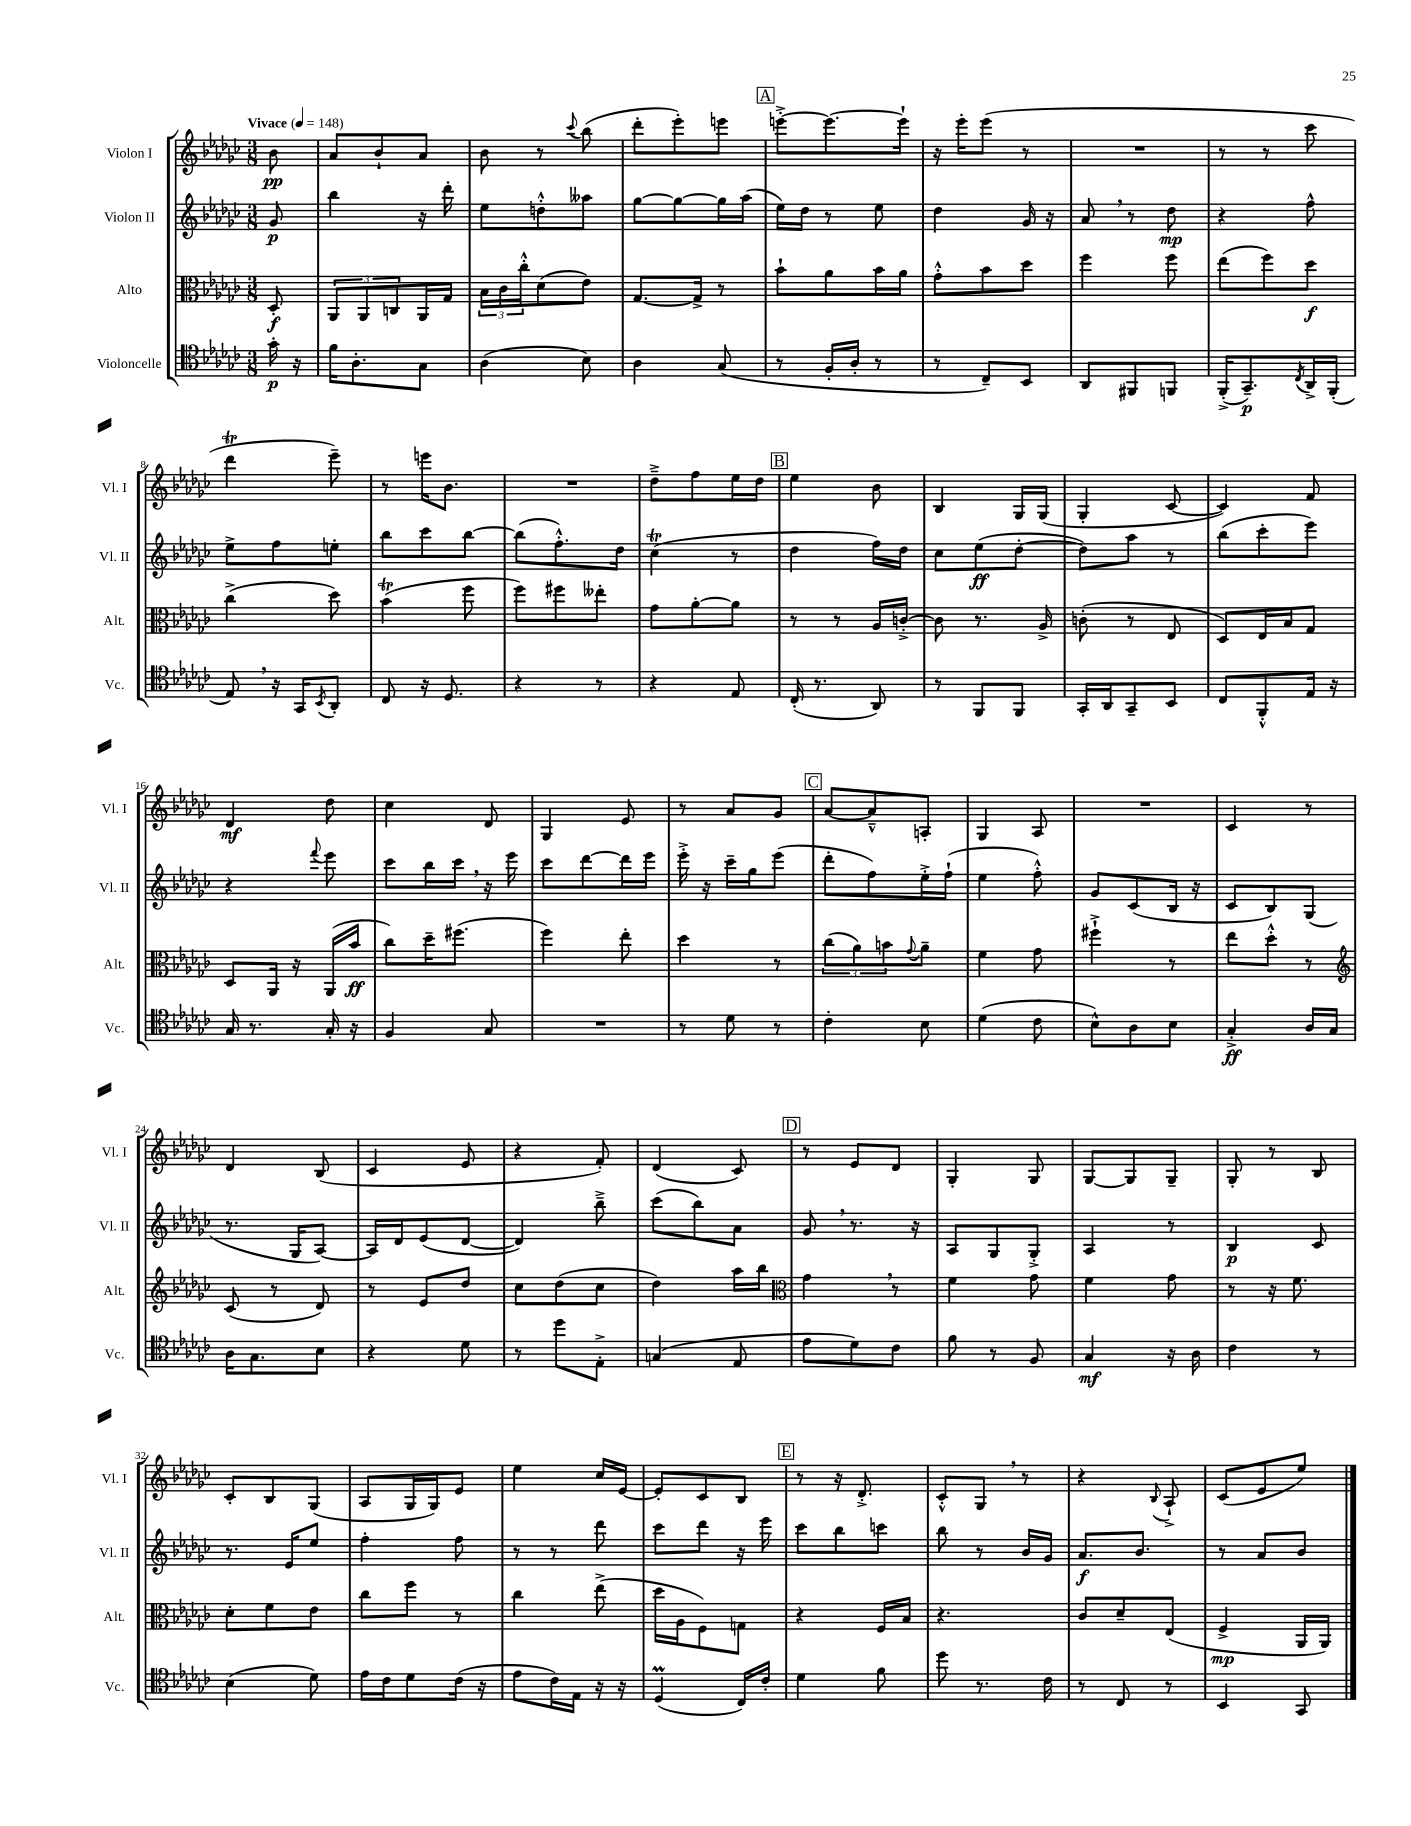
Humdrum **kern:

**kern	**dynam	**kern	**dynam	**kern	**dynam	**kern	**dynam
*part4	*part4	*part3	*part3	*part2	*part2	*part1	*part1
*staff4	*staff4	*staff3	*staff3	*staff2	*staff2	*staff1	*staff1
*I"Violoncelle	*	*I"Alto	*	*I"Violon II	*	*I"Violon I	*
*I'Vc.	*	*I'Alt.	*	*I'Vl. II	*	*I'Vl. I	*
*clefC4	*	*clefC3	*	*clefG2	*	*clefG2	*
*k[b-e-a-d-g-c-]	*	*k[b-e-a-d-g-c-]	*	*k[b-e-a-d-g-c-]	*	*k[b-e-a-d-g-c-]	*
*M3/8	*	*M3/8	*	*M3/8	*	*M3/8	*
*MM148	*	*MM148	*	*MM148	*	*MM148	*
=	=	=	=	=	=	=	=
!	!	!	!	!	!	!LO:TX:a:B:t=Vivace	!
16g-'\	p	8D-'/	f	8g-/	p	8b-\	pp
16r	.	.	.	.	.	.	.
=1	=1	=1	=1	=1	=1	=1	=1
16f\KL	.	12AA-/L	.	4bb-\	.	8a-/L	.
8.A-'\	.	.	.	.	.	.	.
.	.	12AA-/	.	.	.	.	.
.	.	.	.	.	.	8b-`/	.
.	.	12Cn/	.	.	.	.	.
8G-\J	.	16AA-/L	.	16r	.	8a-/J	.
.	.	16G-/JJ	.	16ddd-'\	.	.	.
=2	=2	=2	=2	=2	=2	=2	=2
(4A-\	.	24B-\LL	.	8ee-\L	.	8b-\	.
.	.	24c-\	.	.	.	.	.
.	.	24cc-'^^\J	.	.	.	.	.
.	.	(8d-\	.	8ddn'^^\	.	8r	.
.	.	.	.	.	.	8qqccc-/	.
8B-\)	.	8e-\J)	.	8aa--X\J	.	(8bb-\	.
=3	=3	=3	=3	=3	=3	=3	=3
4A-\	.	[8.G-/L	.	[8gg-\L	.	8ddd-'\L	.
.	.	.	.	8gg-\_	.	8eee-'\)	.
.	.	16G-^/Jk]	.	.	.	.	.
(8G-/	.	8r	.	16gg-\L]	.	8eeen\J	.
.	.	.	.	(16aa-\JJ	.	.	.
!!LO:REH:place=s1:t=A
=4	=4	=4	=4	=4	=4	=4	=4
8r	.	8b-`\L	.	16ee-\LL)	.	[8eeen'^\L	.
.	.	.	.	16dd-\JJ	.	.	.
16F'/LL	.	8a-\	.	8r	.	8.eee\_	.
16A-'/JJ	.	.	.	.	.	.	.
8r	.	16b-\L	.	8ee-\	.	.	.
.	.	16a-\JJ	.	.	.	16eee`\Jk]	.
=5	=5	=5	=5	=5	=5	=5	=5
8r	.	8g-'^^\L	.	4dd-\	.	16r	.
.	.	.	.	.	.	16eee-'\KL	.
8C-~/L)	.	8b-\	.	.	.	(8eee-\J	.
8BB-/J	.	8dd-\J	.	16g-/	.	8r	.
.	.	.	.	16r	.	.	.
=6	=6	=6	=6	=6	=6	=6	=6
8AA-/L	.	4ff\	.	8a-,/	.	4.r	.
8FF#X/	.	.	.	8r	.	.	.
8FFn/J	.	8ff\	.	8dd-\	mp	.	.
=7	=7	=7	=7	=7	=7	=7	=7
(16FF'^/KL	.	(8ee-\L	.	4r	.	8r	.
8.GG-~/)	p	.	.	.	.	.	.
.	.	8ff\)	.	.	.	8r	.
8qC-/	.	.	.	.	.	.	.
16AA-^/L	.	8dd-\J	f	8ff^^\	.	8ccc-\	.
(16FF'/JJ	.	.	.	.	.	.	.
!!LO:LB:g=z
=8	=8	=8	=8	=8	=8	=8	=8
8E-,/)	.	(4cc-^\	.	8ee-^\L	.	4ddd-T\	.
16r	.	.	.	8ff\	.	.	.
16GG-/KL	.	.	.	.	.	.	.
8qBB-/	.	.	.	.	.	.	.
8AA-'/J	.	8dd-\)	.	8een'\J	.	8eee-~\)	.
=9	=9	=9	=9	=9	=9	=9	=9
8C-/	.	(4b-t\	.	8bb-\L	.	8r	.
16r	.	.	.	8ccc-\	.	16eeen\KL	.
8.D-/	.	.	.	.	.	8.b-\J	.
.	.	8ff\	.	[8bb-\J	.	.	.
=10	=10	=10	=10	=10	=10	=10	=10
4r	.	8ff\L)	.	(8bb-\L]	.	4.r	.
.	.	8ff#X\	.	8.ff'^^\)	.	.	.
8r	.	8ee--X'\J	.	.	.	.	.
.	.	.	.	16dd-\Jk	.	.	.
=11	=11	=11	=11	=11	=11	=11	=11
4r	.	8g-\L	.	(4cc-T\	.	8dd-~^\L	.
.	.	[8a-'\	.	.	.	8ff\	.
8E-/	.	8a-\J]	.	8r	.	16ee-\L	.
.	.	.	.	.	.	16dd-\JJ	.
!!LO:REH:place=s1:t=B
=12	=12	=12	=12	=12	=12	=12	=12
(16C-'/	.	8r	.	4dd-\	.	4ee-\	.
8.r	.	.	.	.	.	.	.
.	.	8r	.	.	.	.	.
8AA-/)	.	16A-/LL	.	16ff\LL)	.	8b-\	.
.	.	[16cn'^/JJ	.	16dd-\JJ	.	.	.
=13	=13	=13	=13	=13	=13	=13	=13
8r	.	8c\]	.	8cc-\L	.	4B-/	.
8FF/L	.	8.r	.	(8ee-\	ff	.	.
8FF/J	.	.	.	[8dd-'\J	.	16G-/LL	.
.	.	16A-^/	.	.	.	(16G-/JJ	.
=14	=14	=14	=14	=14	=14	=14	=14
16GG-'/LL	.	(8cn'\	.	8dd-\L])	.	4G-'/	.
16AA-/J	.	.	.	.	.	.	.
8GG-~/	.	8r	.	8aa-\J	.	.	.
8BB-/J	.	8E-/	.	8r	.	[8c-/	.
=15	=15	=15	=15	=15	=15	=15	=15
8C-/L	.	8D-/L)	.	(8bb-\L	.	4c-/])	.
8FF'^^/	.	16E-/L	.	8ccc-'\	.	.	.
.	.	16B-/J	.	.	.	.	.
16E-/Jk	.	8G-/J	.	8eee-\J)	.	8f/	.
16r	.	.	.	.	.	.	.
!!LO:LB:g=z
=16	=16	=16	=16	=16	=16	=16	=16
16G-/	.	8D-/L	.	4r	.	4d-/	mf
8.r	.	.	.	.	.	.	.
.	.	16AA-/Jk	.	.	.	.	.
.	.	16r	.	.	.	.	.
.	.	.	.	8qqfff/	.	.	.
16G-'/	.	(16AA-/LL	.	8eee-\	.	8dd-\	.
16r	.	16b-/JJ	ff	.	.	.	.
=17	=17	=17	=17	=17	=17	=17	=17
4F/	.	8cc-\L)	.	8ccc-\L	.	4cc-\	.
.	.	16dd-~\K	.	16bb-\L	.	.	.
.	.	(8.ff#X\J	.	16ccc-,\JJ	.	.	.
8G-/	.	.	.	16r	.	8d-/	.
.	.	.	.	16eee-\	.	.	.
=18	=18	=18	=18	=18	=18	=18	=18
4.r	.	4ff\)	.	8ccc-\L	.	4G-/	.
.	.	.	.	[8ddd-\	.	.	.
.	.	8ee-'\	.	16ddd-\L]	.	8e-/	.
.	.	.	.	16eee-\JJ	.	.	.
=19	=19	=19	=19	=19	=19	=19	=19
8r	.	4dd-\	.	16eee-'^\	.	8r	.
.	.	.	.	16r	.	.	.
8d-\	.	.	.	16ccc-~\LL	.	8a-/L	.
.	.	.	.	16gg-\J	.	.	.
8r	.	8r	.	(8eee-\J	.	8g-/J	.
!!LO:REH:place=s1:t=C
=20	=20	=20	=20	=20	=20	=20	=20
4c-'\	.	(12cc-\L	.	8ddd-'\L	.	[8a-/L	.
.	.	12a-\)	.	.	.	.	.
.	.	.	.	8ff\)	.	8a-~^^/]	.
.	.	12bn\	.	.	.	.	.
.	.	8qqg-/	.	.	.	.	.
8B-\	.	8a-~\J	.	16ee-'^\L	.	8An'/J	.
.	.	.	.	(16ff`\JJ	.	.	.
=21	=21	=21	=21	=21	=21	=21	=21
(4d-\	.	4f\	.	4ee-\	.	4G-/	.
8c-\	.	8g-\	.	8ff'^^\)	.	8A-/	.
=22	=22	=22	=22	=22	=22	=22	=22
8B-^^\L)	.	4ff#X`^\	.	8g-/L	.	4.r	.
8A-\	.	.	.	(8c-/	.	.	.
8B-\J	.	8r	.	16B-/Jk	.	.	.
.	.	.	.	16r	.	.	.
=23	=23	=23	=23	=23	=23	=23	=23
4G-'^/	ff	8ee-\L	.	8c-/L	.	4c-/	.
.	.	8dd-'^^\J	.	8B-/)	.	.	.
16A-/LL	.	8r	.	(8G-/J	.	8r	.
16G-/JJ	.	.	.	.	.	.	.
!!LO:LB:g=z
=24	=24	=24	=24	=24	=24	=24	=24
*	*	*clefG2	*	*	*	*	*
16A-\KL	.	(8c-/	.	8.r	.	4d-/	.
8.G-\	.	.	.	.	.	.	.
.	.	8r	.	.	.	.	.
.	.	.	.	16G-/KL	.	.	.
8B-\J	.	8d-/)	.	[8A-/J)	.	(8B-/	.
=25	=25	=25	=25	=25	=25	=25	=25
4r	.	8r	.	16A-/LL]	.	4c-/	.
.	.	.	.	16d-/J	.	.	.
.	.	8e-/L	.	(8e-/	.	.	.
8d-\	.	8dd-/J	.	[8d-/J	.	8e-/	.
=26	=26	=26	=26	=26	=26	=26	=26
8r	.	8cc-\L	.	4d-/])	.	4r	.
8dd-\L	.	(8dd-\	.	.	.	.	.
8E-'^\J	.	8cc-\J	.	8bb-~^\	.	8f'/)	.
=27	=27	=27	=27	=27	=27	=27	=27
(4Gn/	.	4dd-\)	.	(8ccc-\L	.	(4d-/	.
.	.	.	.	8bb-\)	.	.	.
8E-/	.	16aa-\LL	.	8a-\J	.	8c-/)	.
.	.	16bb-\JJ	.	.	.	.	.
!!LO:REH:place=s1:t=D
=28	=28	=28	=28	=28	=28	=28	=28
*	*	*clefC3	*	*	*	*	*
8e-\L	.	4g-,\	.	8g-,/	.	8r	.
8d-\)	.	.	.	8.r	.	8e-/L	.
8c-\J	.	8r	.	.	.	8d-/J	.
.	.	.	.	16r	.	.	.
=29	=29	=29	=29	=29	=29	=29	=29
8f\	.	4f\	.	8A-/L	.	4G-'/	.
8r	.	.	.	8G-/	.	.	.
8F/	.	8g-\	.	8G-'^/J	.	8G-/	.
=30	=30	=30	=30	=30	=30	=30	=30
4G-/	mf	4f\	.	4A-/	.	[8G-/L	.
.	.	.	.	.	.	8G-/]	.
16r	.	8g-\	.	8r	.	8G-~/J	.
16A-\	.	.	.	.	.	.	.
=31	=31	=31	=31	=31	=31	=31	=31
4c-\	.	8r	.	4B-/	p	8G-'/	.
.	.	16r	.	.	.	8r	.
.	.	8.f\	.	.	.	.	.
8r	.	.	.	8c-/	.	8B-/	.
!!LO:LB:g=z
=32	=32	=32	=32	=32	=32	=32	=32
(4B-\	.	8d-'\L	.	8.r	.	8c-'/L	.
.	.	8f\	.	.	.	8B-/	.
.	.	.	.	16e-/KL	.	.	.
8d-\)	.	8e-\J	.	8ee-/J	.	(8G-/J	.
=33	=33	=33	=33	=33	=33	=33	=33
16e-\LL	.	8cc-\L	.	4ff'\	.	8A-/L	.
16c-\J	.	.	.	.	.	.	.
8d-\	.	8ff\J	.	.	.	16G-/L	.
.	.	.	.	.	.	16G-/J)	.
(16c-\Jk	.	8r	.	8ff\	.	8e-/J	.
16r	.	.	.	.	.	.	.
=34	=34	=34	=34	=34	=34	=34	=34
8e-\L	.	4cc-\	.	8r	.	4ee-\	.
16c-\L)	.	.	.	8r	.	.	.
16E-\JJ	.	.	.	.	.	.	.
16r	.	(8ee-^\	.	8ddd-\	.	16cc-/LL	.
16r	.	.	.	.	.	[16e-/JJ	.
=35	=35	=35	=35	=35	=35	=35	=35
(4D-M/	.	16dd-\LL	.	8ccc-\L	.	8e-'/L]	.
.	.	16A-\J	.	.	.	.	.
.	.	8F\)	.	8ddd-\J	.	8c-/	.
16C-/LL)	.	8Gn\J	.	16r	.	8B-/J	.
16c-'/JJ	.	.	.	16eee-\	.	.	.
!!LO:REH:place=s1:t=E
=36	=36	=36	=36	=36	=36	=36	=36
4d-\	.	4r	.	8ccc-\L	.	8r	.
.	.	.	.	8bb-\	.	16r	.
.	.	.	.	.	.	8.d-'^/	.
8f\	.	16F/LL	.	8cccn\J	.	.	.
.	.	16B-/JJ	.	.	.	.	.
=37	=37	=37	=37	=37	=37	=37	=37
8dd-\	.	4.r	.	8bb-\	.	8c-'^^/L	.
8.r	.	.	.	8r	.	8G-,/J	.
.	.	.	.	16b-/LL	.	8r	.
16c-\	.	.	.	16g-/JJ	.	.	.
=38	=38	=38	=38	=38	=38	=38	=38
8r	.	8c-/L	.	8.a-/L	f	4r	.
8C-/	.	8d-~/	.	.	.	.	.
.	.	.	.	8.b-/J	.	.	.
.	.	.	.	.	.	8qqB-/	.
8r	.	(8E-/J	.	.	.	8A-`^/	.
=39	=39	=39	=39	=39	=39	=39	=39
4BB-/	.	4F^/	mp	8r	.	(8c-/L	.
.	.	.	.	8a-/L	.	8e-/	.
8GG-/	.	16AA-/LL	.	8b-/J	.	8ee-/J)	.
.	.	16AA-/JJ)	.	.	.	.	.
==	==	==	==	==	==	==	==
*-	*-	*-	*-	*-	*-	*-	*-
